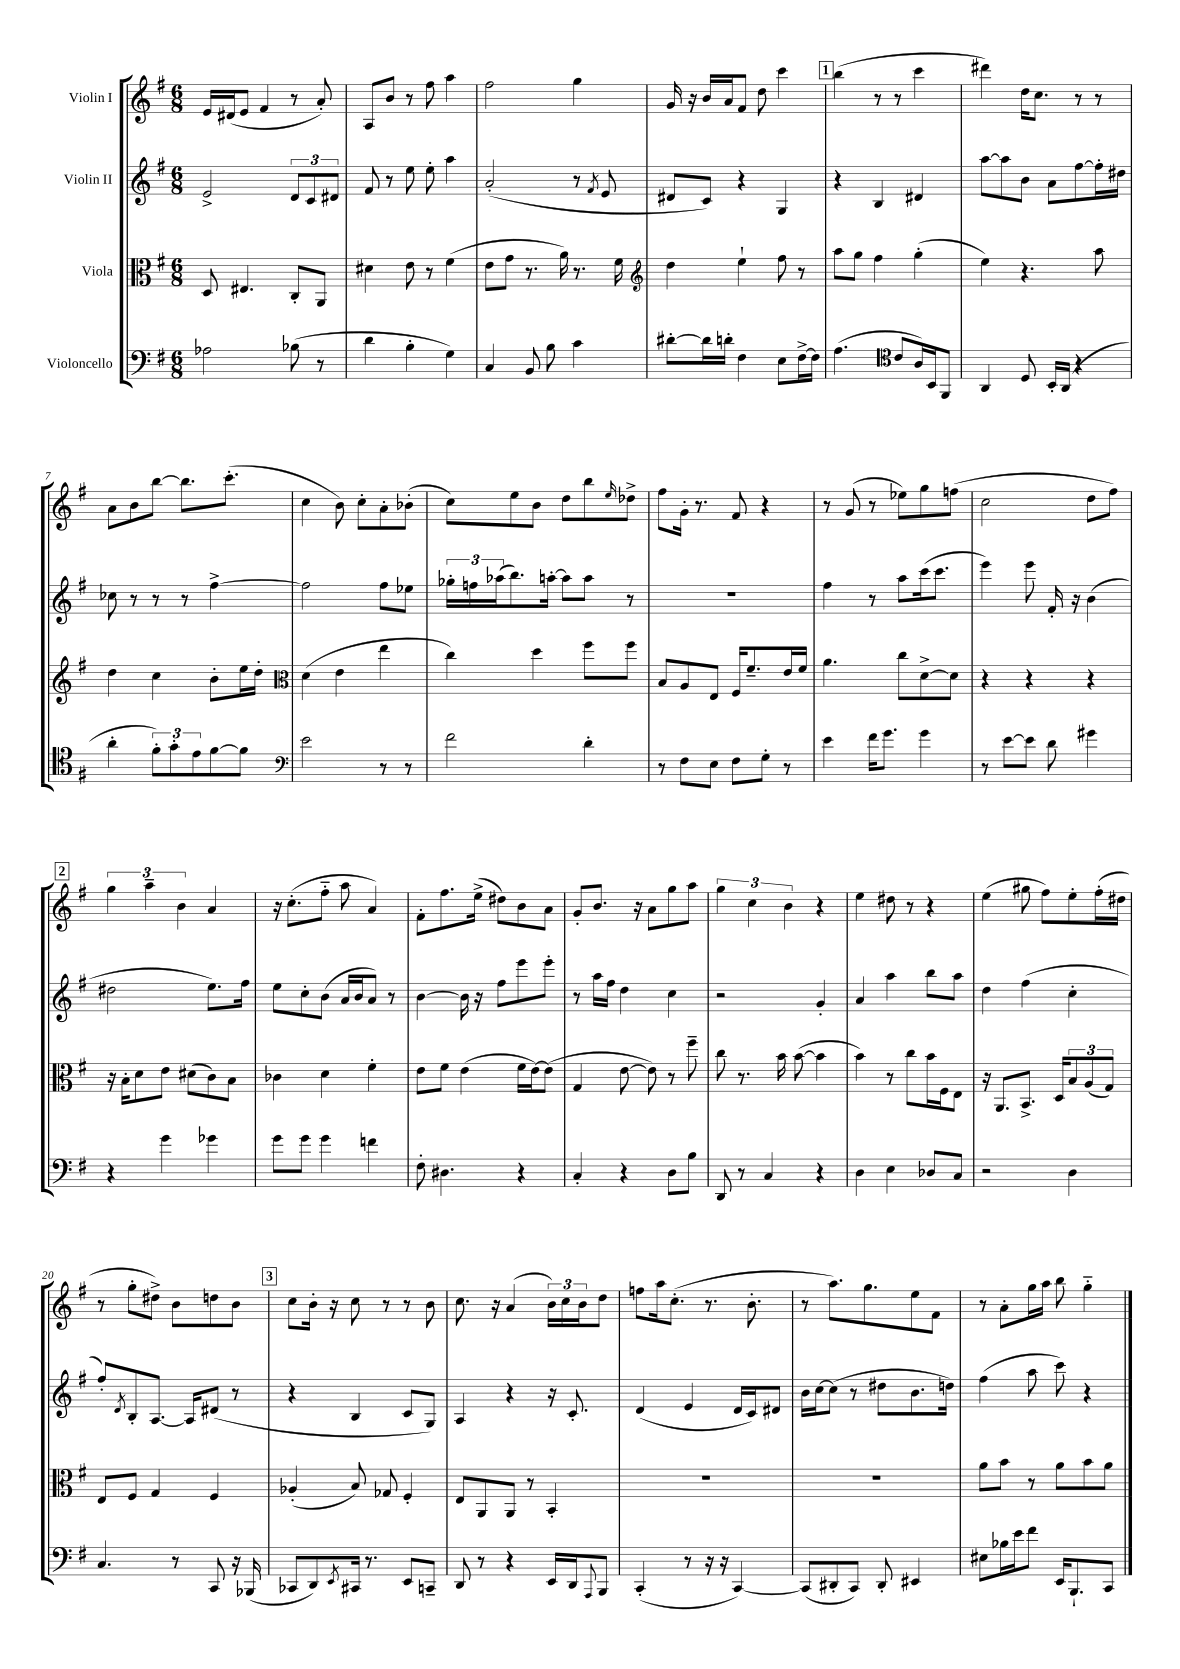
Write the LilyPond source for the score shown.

<<
\new StaffGroup <<
\new Staff = "s0" \with { instrumentName = "Violin I" } {
    \clef treble \key g \major \numericTimeSignature \time 6/8
    e'16 dis'16( e'8 fis'4 r8 a'8-.) |
    a8 b'8 r8 fis''8 a''4 |
    fis''2 g''4 |
    g'16 r16 b'16 a'16 fis'8 d''8 c'''4 |
    \mark \markup { \box "1" } b''4( r8 r8 c'''4 |
    dis'''4) d''16 c''8. r8 r8 |
    a'8 b'8 b''8~ b''8. c'''8.-.( |
    c''4 b'8) c''8-. a'8-. bes'8-.( |
    c''8) e''8 b'8 d''8 b''8 \grace { e''16 } des''8-> |
    fis''8 g'16-. r8. fis'8 r4 |
    r8 g'8( r8 ees''8) g''8 f''8( |
    c''2 d''8 fis''8) |
    \mark \markup { \box "2" } \tuplet 3/2 { g''4 a''4-- b'4 } a'4 |
    r16 c''8.-.( fis''8-_ a''8 a'4) |
    fis'8-. fis''8. e''16->( dis''8) b'8 a'8 |
    g'8-. b'8. r16 a'8 g''8 a''8 |
    \tuplet 3/2 { g''4 c''4 b'4 } r4 |
    e''4 dis''8 r8 r4 |
    e''4( gis''8 fis''8) e''8-. fis''16-.( dis''16 |
    r8 g''8-. dis''8->) b'8 d''8 b'8 |
    \mark \markup { \box "3" } c''8 b'16-. r16 c''8 r8 r8 b'8 |
    c''8. r16 a'4( \tuplet 3/2 { b'16) c''16 b'16 } d''8 |
    f''8 a''16 c''8.-.( r8. b'8.-. |
    r8 a''8.) g''8. e''8 fis'8 |
    r8 a'8-. g''16 a''16 b''8 g''4-_ \bar "|." |
}
\new Staff = "s1" \with { instrumentName = "Violin II" } {
    \clef treble \key g \major \numericTimeSignature \time 6/8
    e'2-> \tuplet 3/2 { d'8 c'8 dis'8 } |
    fis'8 r8 e''8 e''8-. a''4 |
    a'2-.( r8 \acciaccatura { fis'8 } e'8 |
    dis'8 c'8) r4 g4 |
    \mark \markup { \box "1" } r4 b4 dis'4 |
    a''8~ a''8 b'8 a'8 fis''8~ fis''16-. dis''16 |
    ces''8 r8 r8 r8 fis''4~-> |
    fis''2 fis''8 ees''8 |
    \tuplet 3/2 { ges''16-. f''16 aes''16( } b''8.) a''16~-. a''8 a''8 r8 |
    R2. |
    fis''4 r8 a''8 c'''16( c'''8. |
    e'''4) e'''8 fis'16-. r16 b'4( |
    \mark \markup { \box "2" } dis''2 e''8.) fis''16 |
    e''8 c''8-. b'8( a'16 b'16 a'8) r8 |
    b'4~ b'16 r16 fis''8 e'''8 e'''8-. |
    r8 a''16 fis''16 d''4 c''4 |
    r2 g'4-. |
    a'4 a''4 b''8 a''8 |
    d''4 fis''4( c''4-. |
    fis''8-.) \acciaccatura { d'8 } b8-. a8.~ a16 dis'8( r8 |
    \mark \markup { \box "3" } r4 b4 c'8 g8) |
    a4 r4 r16 c'8.-. |
    d'4( e'4 d'16 c'16) dis'8 |
    b'16 c''16~ c''8( r8 dis''8 b'8. d''16) |
    fis''4( a''8 c'''8) r4 \bar "|." |
}
\new Staff = "s2" \with { instrumentName = "Viola" } {
    \clef alto \key g \major \numericTimeSignature \time 6/8
    d8 eis4. c8-. a,8 |
    dis'4 e'8 r8 fis'4( |
    e'8 g'8 r8. a'16) r8. fis'16 |
    \clef treble d''4 e''4-! fis''8 r8 |
    \mark \markup { \box "1" } a''8 g''8 fis''4 g''4-.( |
    e''4) r4. a''8 |
    d''4 c''4 b'8-. e''16 d''16-. |
    \clef alto d'4( e'4 e''4 |
    c''4) d''4 fis''8 fis''8 |
    b8 a8 e8 fis16 fis'8.-- e'16 fis'16 |
    a'4. c''8 d'8~-> d'8 |
    r4 r4 r4 |
    \mark \markup { \box "2" } r16 b16-. d'8 e'8 dis'8( c'8) b8 |
    ces'4 d'4 fis'4-. |
    e'8 fis'8 e'4( fis'16 e'16~) e'8( |
    g4 e'8~ e'8) r8 fis''8-- |
    c''8 r8. b'16 b'8~( b'4 |
    b'4) r8 c''8 b'16 fis16 e8 |
    r16 a,8. b,8.-> d16 \tuplet 3/2 { b8 a8( g8) } |
    e8 fis8 g4 fis4 |
    \mark \markup { \box "3" } aes4-.( b8) ges8 fis4-. |
    e8 a,8 a,8 r8 b,4-. |
    R2. |
    R2. |
    a'8 b'8 r8 a'8 b'8 a'8 \bar "|." |
}
\new Staff = "s3" \with { instrumentName = "Violoncello" } {
    \clef bass \key g \major \numericTimeSignature \time 6/8
    aes2 bes8( r8 |
    d'4 b4-. g4) |
    c4 b,8 b8 c'4 |
    dis'8~-. dis'16 d'16-. fis4 e8 fis16~-> fis16 |
    \mark \markup { \box "1" } a4.( \clef tenor c'8 a16) b,16 fis,8 |
    a,4 d8 b,16-. a,16( r4 |
    a'4-. \tuplet 3/2 { fis'8-.) g'8-. e'8 } fis'8~ fis'8 |
    \clef bass e'2 r8 r8 |
    fis'2 d'4-. |
    r8 fis8 e8 fis8 g8-. r8 |
    e'4 fis'16 g'8. g'4 |
    r8 e'8~ e'8 d'8 gis'4 |
    \mark \markup { \box "2" } r4 g'4 ges'4 |
    g'8 g'8 g'4 f'4 |
    fis8-. dis4. r4 |
    c4-. r4 d8 b8 |
    d,8 r8 c4 r4 |
    d4 e4 des8 c8 |
    r2 d4 |
    c4. r8 c,8 r16 bes,,16( |
    \mark \markup { \box "3" } ces,8 d,8) \acciaccatura { e,8 } cis,16 r8. e,8 c,8-- |
    d,8 r8 r4 e,16 d,16 \appoggiatura { a,,8 } b,,8 |
    c,4-.( r8 r16 r16 c,4~) |
    c,8( dis,8-. c,8) dis,8-. eis,4 |
    eis8 bes16 e'16 fis'8 e,16 b,,8.-! c,8 \bar "|." |
}
>>
>>
